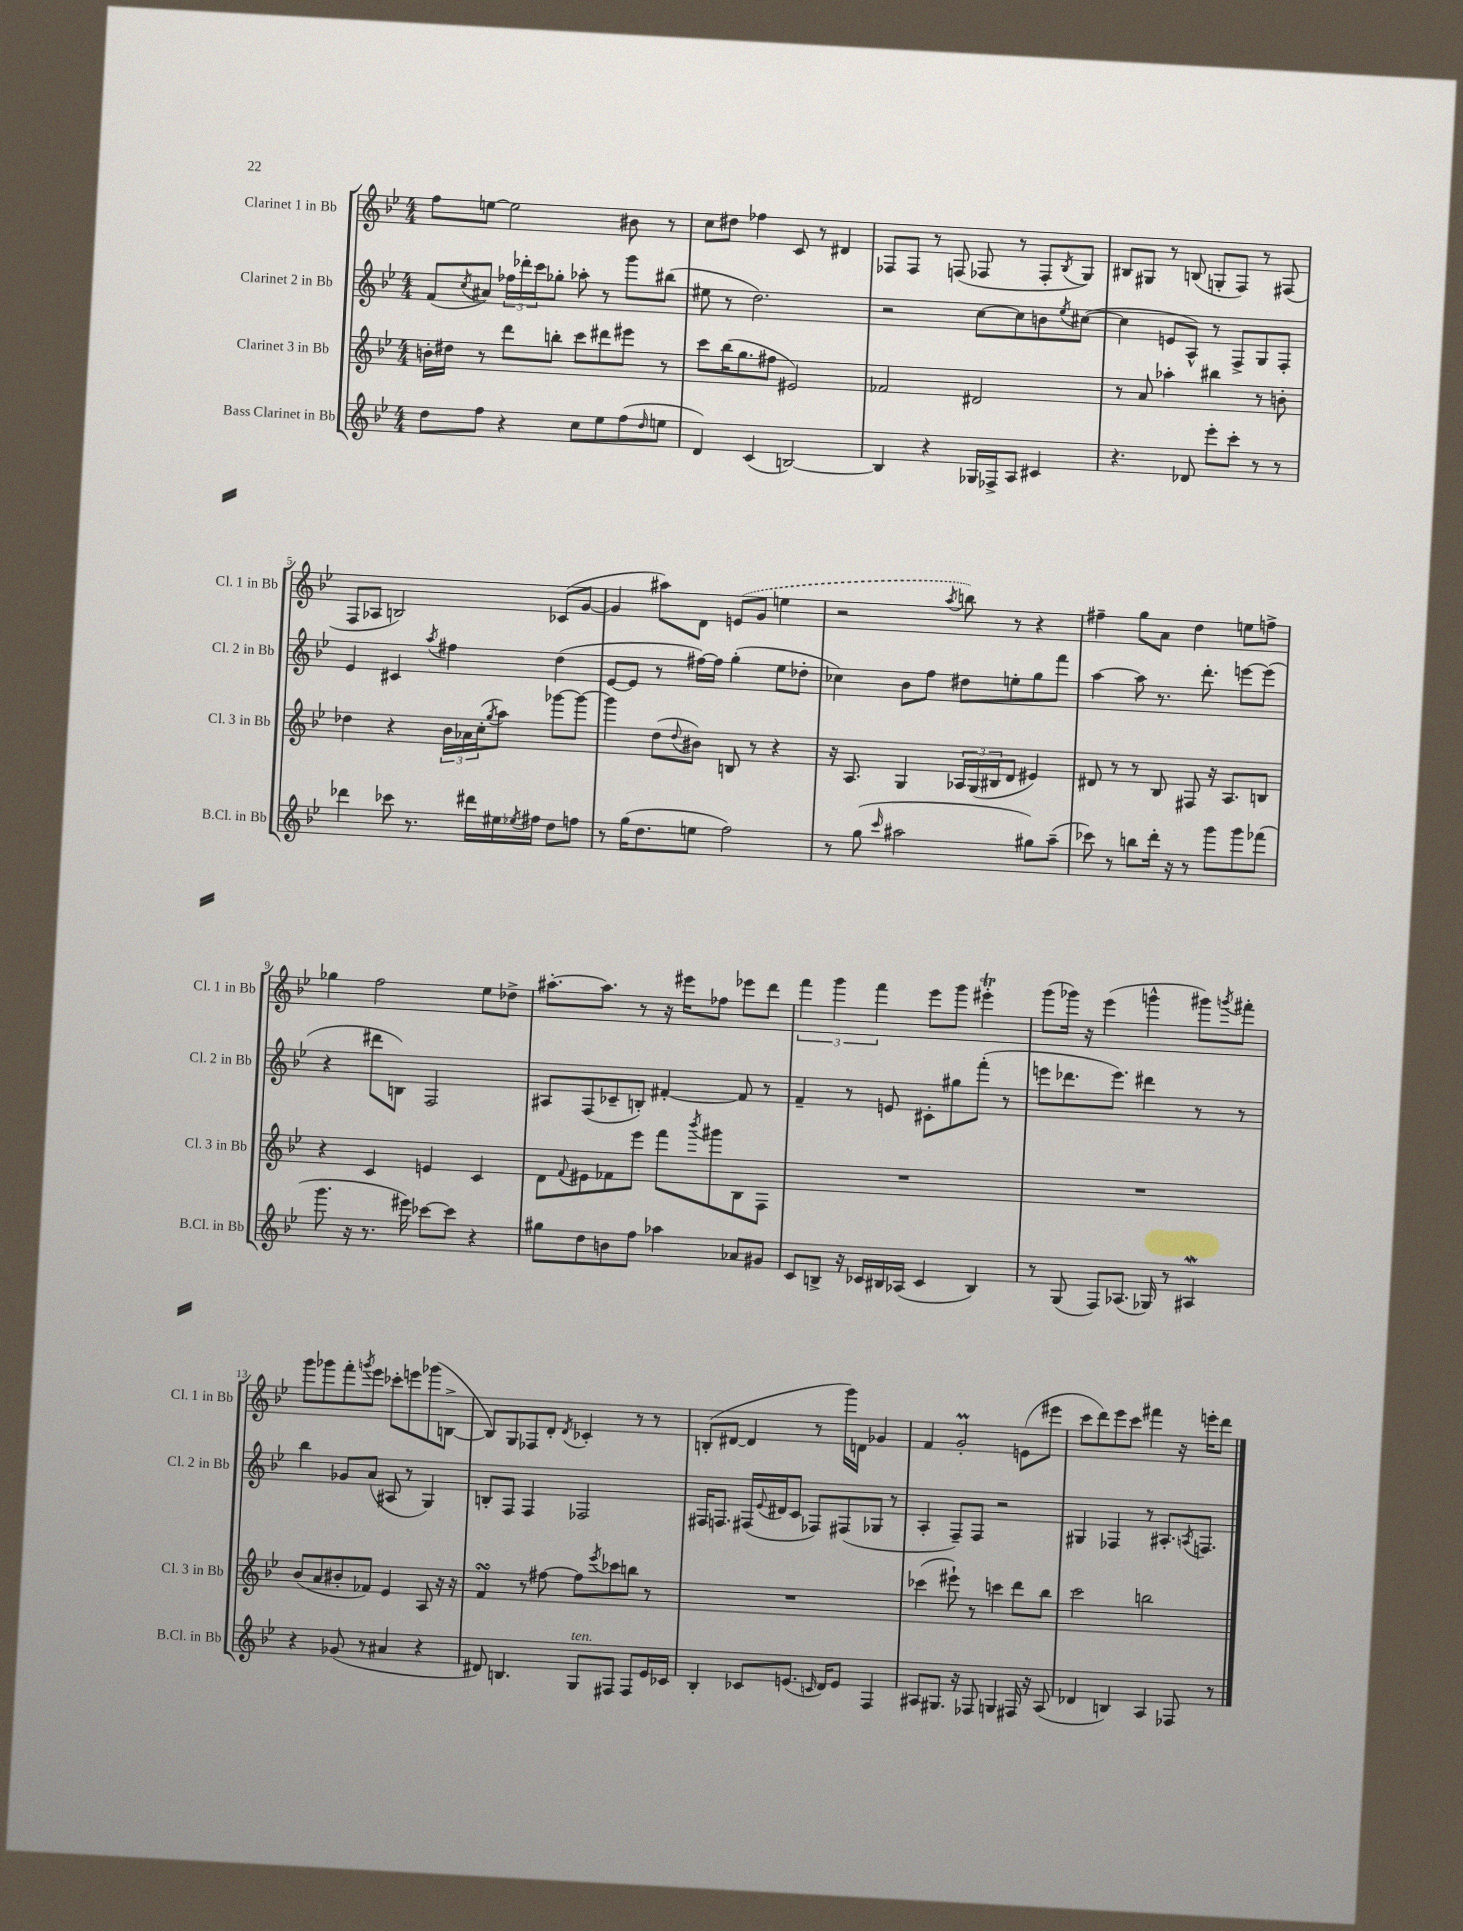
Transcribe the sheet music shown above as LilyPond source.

<<
\new StaffGroup <<
\new Staff = "s0" \with { instrumentName = "Clarinet 1 in Bb" shortInstrumentName = "Cl. 1 in Bb" } {
    \clef treble \key bes \major \numericTimeSignature \time 4/4
    f''8 e''8~ e''2 bis'8 r8 |
    c''8 dis''8 fes''4 c'8 r8 dis'4 |
    fes8 fes8 r8 f8( fes8 r8 fes8-. \acciaccatura { bes8 } g8) |
    bis8 gis8 r8 b8( g8-. f8) r8 fis8( |
    f8 aes8 b2) ces'8( g'8~ |
    g'4 ais''8) d'8 \once \slurDashed e'8( g'8 e''4 |
    r2 \acciaccatura { a''8 } b''8) r8 r4 |
    fis''4-- g''8 a'8 d''4 e''8 f''8-> |
    ges''4 f''2 ees''8 des''8-> |
    ais''8.~-. ais''8. r8 r16 eis'''16 fes''8 ees'''8 d'''8 |
    \tuplet 3/2 { f'''4 g'''4 f'''4 } ees'''8 g'''8 eis'''4-.\trill |
    g'''8( ges'''16) r16 ees'''4( g'''4-^ gis'''8) \acciaccatura { g'''8 } fis'''8-. |
    g'''8 ges'''8 f'''8-. \acciaccatura { g'''8 } ees'''8 ces'''8-. e'''8 ges'''8( b8~-> |
    b8) g8 fes8 d'8-. \acciaccatura { d'8 } ces'4-. r8 r8 |
    b8-.( dis'8~ dis'4 r8 g'''16) d'16 ges'4 |
    f'4 g'2-.\prall e'8( eis'''8 |
    c'''8 d'''8) ees'''8 c'''8 fis'''4 r16 e'''16-. d'''8 \bar "|." |
}
\new Staff = "s1" \with { instrumentName = "Clarinet 2 in Bb" shortInstrumentName = "Cl. 2 in Bb" } {
    \clef treble \key bes \major \numericTimeSignature \time 4/4
    f'8( \acciaccatura { c''8 } ais'8) \tuplet 3/2 { fes''16 des'''16-. c'''16 } ges''8-. aes''8-. r8 g'''8 bis''8( |
    eis''8 r8 d''2.) |
    r2 c''8~ c''8 b'8 \acciaccatura { ees''8 } cis''8~( |
    cis''4 e'8 a8-^) r8 f8-> g8 f8-. |
    ees'4 cis'4 \acciaccatura { a''8 } fis''4 d''4( |
    ees'8~ ees'8 r8 fis''16~) fis''16 g''4-.( ees''8 des''8-. |
    ces''4) bes'8 f''8 dis''8 e''8-. g''8 f'''8 |
    a''4~ a''8 r8. d'''8.-. e'''8~ e'''8( |
    r4 dis'''8 b8) f2 |
    ais8 f8( ces'8-- b8-.) fis'4~-. fis'8 r8 |
    f'4-- r8 e'8 cis'8-. gis''8 f'''8-.( r8 |
    e'''8 des'''8. e'''8.) dis'''4 r8 r8 |
    bes''4 ges'8 a'8( ais8 r8 g4) |
    b8-. f8 f4 fes2 |
    fis16 f8. fis16( \appoggiatura { ees'8 } dis'16 c'8 fes8) fis8( ges8 r8 |
    a4-. f8--) f8 r2 |
    gis4 fes4 r8 ais8.-. \acciaccatura { a8 } f8. \bar "|." |
}
\new Staff = "s2" \with { instrumentName = "Clarinet 3 in Bb" shortInstrumentName = "Cl. 3 in Bb" } {
    \clef treble \key bes \major \numericTimeSignature \time 4/4
    b'16-. dis''16 r8 d'''8 b''8-. c'''8 dis'''8 eis'''8 r8 |
    c'''8 bes''16( g''8. fis''8 eis'2) |
    fes'2 dis'2 |
    r8 a'8 aes''4-. bis''4 r8 b'8-. |
    des''4 r4 \tuplet 3/2 { bes'16 aes'16 c''16-.( } \acciaccatura { g''8 } a''8) ges'''8~ ges'''8~ |
    ges'''4 d''8( \appoggiatura { d''8 } bis'8) b8 r8 r4 |
    r16 a8. g4 \tuplet 3/2 { aes16 g16( bis16 } d'8 eis'4) |
    dis'8 r8 r8 bes8 fis8 r16 a8. b8 |
    r4 c'4 e'4 c'4 |
    d'8 \appoggiatura { f'8 } eis'8 fes'8 ees'''8 f'''8 \acciaccatura { bes'''8 } gis'''8 bes8 f8 |
    R1 |
    R1 |
    bes'8( a'8 bis'8-. fes'8) ees'4 a8 r16 r16 |
    f'4\turn r8 fis''8~ fis''8 \acciaccatura { ees'''8 } ces'''8 b''8 r8 |
    R1 |
    ces'''4( eis'''8-!) r8 c'''4 d'''8 bes''8 |
    c'''2 b''2 \bar "|." |
}
\new Staff = "s3" \with { instrumentName = "Bass Clarinet in Bb" shortInstrumentName = "B.Cl. in Bb" } {
    \clef treble \key bes \major \numericTimeSignature \time 4/4
    d''8 f''8 r4 c''8 ees''8 f''8( \grace { d''16 } e''8 |
    d'4) c'4( b2~) |
    b4 r4 ges16 fes16-> a8 cis'4 |
    r4. des'8 ees'''8-. c'''8-. r8 r8 |
    des'''4 ces'''8 r8. dis'''16 eis''16 \acciaccatura { ees''8 } fis''16 d''8 f''8 |
    r8 g''16( d''8. e''8 f''2) |
    r8 g''8( \grace { c'''16 } ais''2 gis''8) ais''8--( |
    ces'''8) r8 b''8 d'''16-. r16 r8 g'''8 g'''8 fes'''8( |
    g'''8. r16 r8. eis'''16) ces'''8~ ces'''8 r4 |
    gis''8 d''8 b'8 f''8 aes''4 aes'8 gis'8 |
    c'8 b8-> r16 ces'16 bis16 aes16( ces'4 bis4) |
    r8 g8( f8) aes8.( ges16) r8 ais4\mordent |
    r4 ges'8( r8 ais'4 r4 |
    dis'8) b4. g8^\markup { \italic "ten." } fis8 fis8 ees'16 ces'16 |
    bes4-. ces'8 e'8.( \grace { c'16 } d'16) e'8 f4 |
    ais8 gis8. r16 fes8 g4 fis16 r16 ais8( |
    des'4 b4) a4 fes8 r8 \bar "|." |
}
>>
>>
